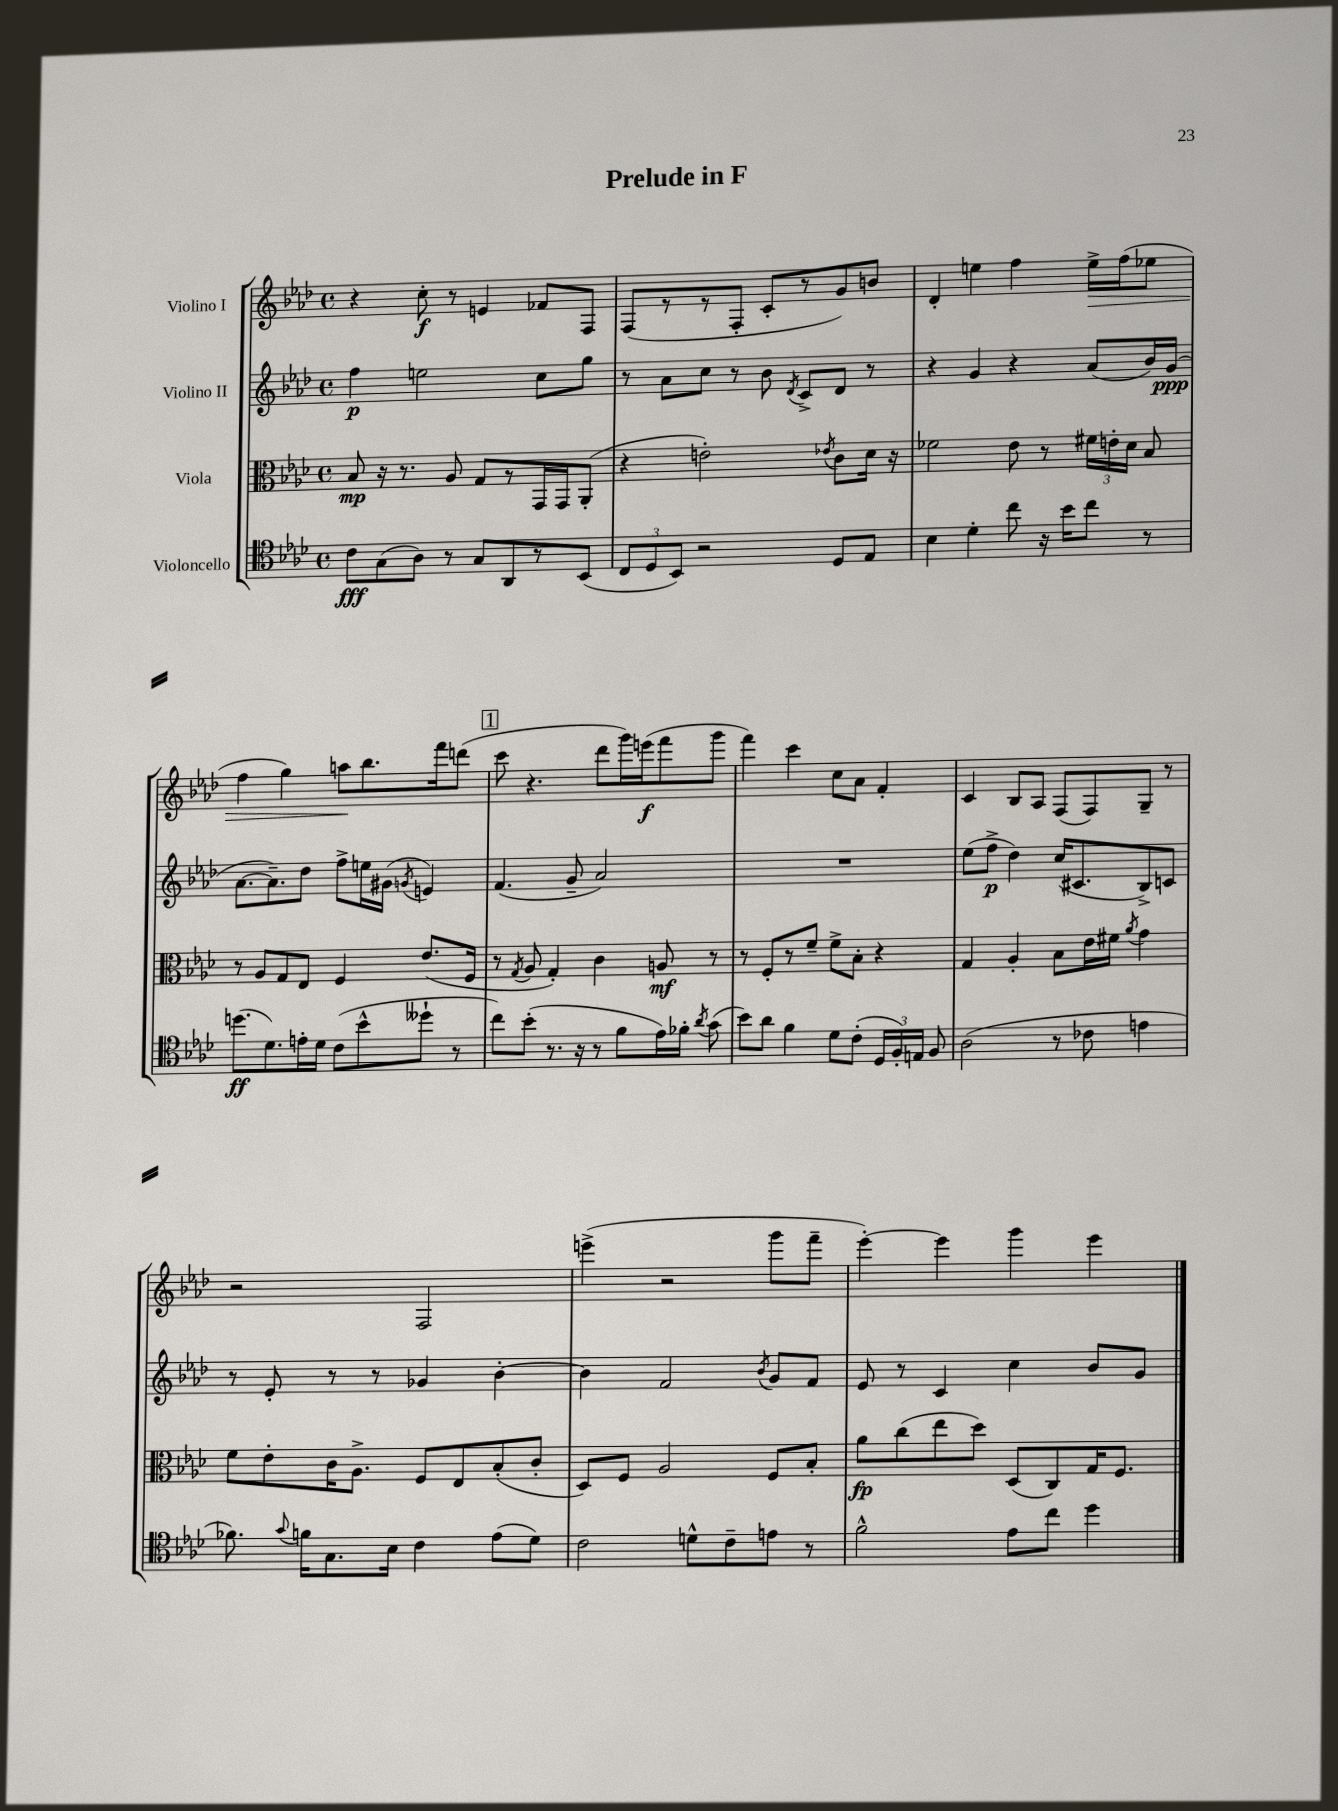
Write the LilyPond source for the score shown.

\header { title = "Prelude in F" }
<<
\new StaffGroup <<
\new Staff = "s0" \with { instrumentName = "Violino I" } {
    \clef treble \key aes \major \defaultTimeSignature \time 4/4
    \autoBeamOff r4 c''8-.\f r8 e'4 fes'8[ f8] |
    f8[( r8 r8 f8]-. c'8[-. r8 g'8) b'8] |
    des'4-. e''4 f''4 e''16[->\> f''16( ees''8] |
    f''4 g''4) a''8[\! bes''8. f'''16 d'''8]( |
    \mark \markup { \box "1" } c'''8 r4. des'''8[ g'''16) e'''16\f( f'''8 g'''8] |
    f'''4) c'''4 c''8[ aes'8] f'4-. |
    c'4 bes8[ aes8] f8[( f8) g8]-- r8 |
    r2 f2 |
    e'''4->( r2 g'''8[ f'''8]-- |
    ees'''4~-.) ees'''4 g'''4 ees'''4 \bar "|." |
}
\new Staff = "s1" \with { instrumentName = "Violino II" } {
    \clef treble \key aes \major \defaultTimeSignature \time 4/4
    \autoBeamOff f''4\p e''2 c''8[ g''8] |
    r8 aes'8[ c''8] r8 bes'8 \acciaccatura { des'8 } c'8[-> des'8] r8 |
    r4 g'4 r4 aes'8[( bes'16) g'16]\ppp( |
    aes'8.[~ aes'8.--) des''8] f''8[-> e''16 gis'16]( \acciaccatura { g'8 } e'4) |
    \mark \markup { \box "1" } f'4.( g'8-- aes'2) |
    R1 |
    ees''8[( f''8]->\p des''4) c''16[( cis'8. bes8->) c'8] |
    r8 ees'8-. r8 r8 ges'4 bes'4~-. |
    bes'4 f'2 \acciaccatura { bes'8 } g'8[ f'8] |
    ees'8 r8 c'4 c''4 bes'8[ g'8] \bar "|." |
}
\new Staff = "s2" \with { instrumentName = "Viola" } {
    \clef alto \key aes \major \defaultTimeSignature \time 4/4
    \autoBeamOff bes8\mp r16 r8. aes8 g8[ r8 g,16 g,16 aes,8]-.( |
    r4 e'2-.) \acciaccatura { ees'8 } c'8[ des'16] r16 |
    fes'2 ees'8 r8 \tuplet 3/2 { fis'16[ e'16-. des'16] } bes8 |
    r8 aes8[ g8 ees8] f4 ees'8.[( f16] |
    \mark \markup { \box "1" } r8 \acciaccatura { g8 } aes8 g4-.) c'4 a8\mf r8 |
    r8 f8[-. r8 f'8]-- f'8[-> bes8]-. r4 |
    g4 aes4-. bes8[ ees'16 fis'16] \acciaccatura { aes'8 } g'4 |
    f'8[ ees'8-. c'16 aes8.]-> f8[ ees8 bes8-.( c'8]-. |
    des8[) f8] aes2 f8[ bes8]-. |
    aes'8[\fp c''8( ees''8 des''8]) des8[( c8) g16 f8.] \bar "|." |
}
\new Staff = "s3" \with { instrumentName = "Violoncello" } {
    \clef tenor \key aes \major \defaultTimeSignature \time 4/4
    \autoBeamOff c'8[\fff g8( aes8]) r8 g8[ aes,8 r8 bes,8]( |
    \tuplet 3/2 { c8[ des8 bes,8]) } r2 des8[ ees8] |
    bes4 des'4-. c''8 r16 bes'16[ c''8] r8 |
    d''8.[\ff( des'8.) e'16-. des'16] c'8[( bes'8-^ deses''8]-! r8 |
    \mark \markup { \box "1" } c''8[) bes'8]-.( r8. r16 r8 f'8[ ees'16) fes'16]-. \acciaccatura { aes'8 } g'8( |
    bes'8[) aes'8] f'4 des'8[ c'8]-.( \tuplet 3/2 { des16[ f16-.) e16] } f8 |
    aes2( r8 ces'8 e'4 |
    fes'8.) \appoggiatura { g'8 } f'16[ g8. bes16] c'4 ees'8[( des'8]) |
    c'2 d'8[-^ c'8-- e'8] r8 |
    f'2-^ ees'8[ c''8] des''4 \bar "|." |
}
>>
>>
\layout { \context { \Score \remove "Bar_number_engraver" } }
